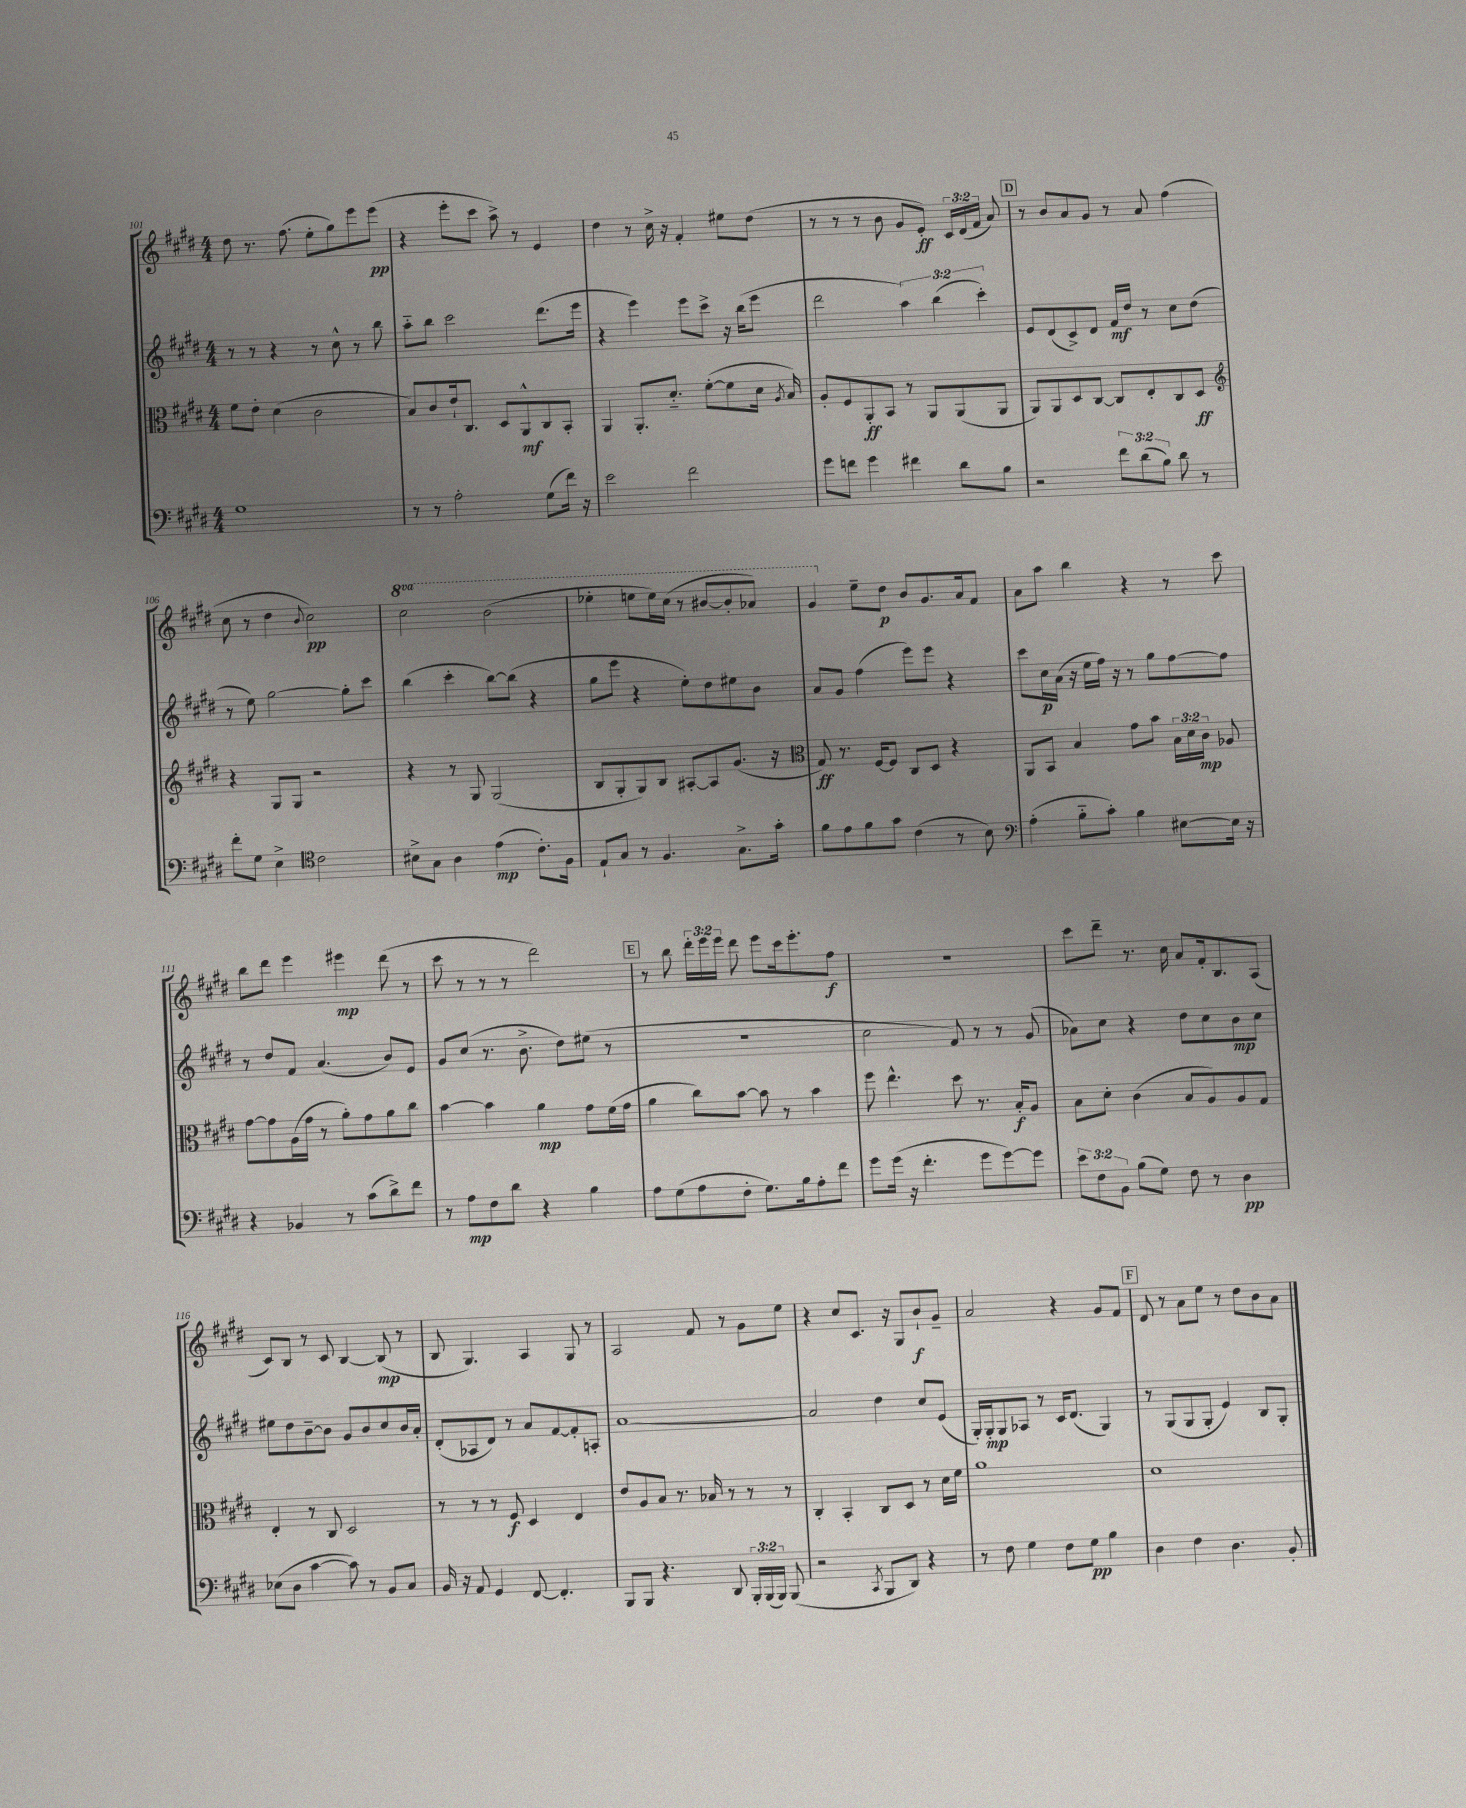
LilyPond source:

<<
\new StaffGroup <<
\new Staff = "s0" {
    \clef treble \key e \major \numericTimeSignature \time 4/4 \override Staff.TupletNumber.text = #tuplet-number::calc-fraction-text \set Staff.ottavationMarkups = #ottavation-simple-ordinals
    \autoBeamOff dis''8 r8. fis''8.( e''8[-. gis''8) e'''8 e'''8]\pp( |
    r4 e'''8[-. cis'''8] a''8->) r8 e'4 |
    dis''4 r8 cis''16-> r16 fis'4-. eis''8[ dis''8]( |
    r8 r8 r8 b'8 gis'8[ e'8]-.\ff) \tuplet 3/2 { cis'16[ dis'16( fis'16] } a'8) |
    \mark \markup { \box "D" } r8 b'8[ a'8 gis'8] r8 a'8 fis''4( |
    cis''8 r8 dis''4 \appoggiatura { b'8 } cis''2\pp) |
    \ottava #1 cis'''2 b''2( |
    ees'''4-. e'''8[ e'''16) cis'''16]( r8 bis''8[~ bis''8-. aes''8]) |
    gis''4 \ottava #0 e''8[-- dis''8]\p b'8[ gis'8. a'16 fis'8] |
    a'8[ a''8] b''4 r4 r8 cis'''8 |
    b''8[ dis'''8] e'''4 eis'''4\mp dis'''8( r8 |
    cis'''8 r8 r8 r8 dis'''2) |
    \mark \markup { \box "E" } r8 b''8 \tuplet 3/2 { dis'''16[-. e'''16 e'''16] } dis'''8 e'''8[ cis'''16 e'''8.-. fis''8]\f |
    R1 |
    cis'''8[ dis'''8]-- r8. cis''16 a'8[ fis'16-. b8. a8]( |
    cis'8[) b8] r8 cis'8 b4~ b8\mp( r8 |
    b8 gis4.) a4 gis8 r8 |
    a2 fis'8 r8 gis'8[ e''8] |
    r4 cis''8[ cis'8.] r16 gis8[ b'8-!\f gis'8]-- |
    a'2 r4 gis'8[ fis'8] |
    \mark \markup { \box "F" } dis'8 r8 a'8[ e''8] r8 dis''8[ b'8 a'8] \bar "|." |
}
\new Staff = "s1" {
    \clef treble \key e \major \numericTimeSignature \time 4/4 \override Staff.TupletNumber.text = #tuplet-number::calc-fraction-text
    \autoBeamOff r8 r8 r4 r8 cis''8-^ r8 b''8 |
    a''8[-_ b''8] cis'''2 dis'''8.[( e'''16] |
    r4 e'''4) e'''8[ cis'''8]-> r16 b''16[( e'''8] |
    dis'''2 \tuplet 3/2 { a''4) b''4( cis'''4-.) } |
    \mark \markup { \box "D" } e'8[ dis'8( cis'8->) dis'8] fis'16[\mf dis''16] r8 cis''8[ dis''8]( |
    r8 e''8) gis''2~ gis''8[-. cis'''8] |
    b''4( cis'''4-. b''8[~) b''8]( r4 |
    gis''8[ e'''8] r4 e''8[-.) dis''8 eis''8 b'8] |
    a'8[ gis'8] fis''4( e'''8[) e'''8] r4 |
    cis'''8[ cis''16\p a'16]( r16 e''16[ fis''16]) r16 r8 gis''8[ fis''8~ fis''8] |
    r8 dis''8[ fis'8] a'4.( b'8[) e'8] |
    gis'8[ cis''8]( r8. b'8.-> dis''8[) eis''8]( r8 |
    \mark \markup { \box "E" } R1 |
    cis''2 fis'8) r8 r8 gis'8( |
    aes'8[) cis''8] r4 dis''8[ cis''8 b'8\mp cis''8] |
    eis''8[ dis''8 b'8~-- b'8] gis'8[ b'8 cis''8 b'16 a'16]-. |
    dis'8[-.( aes8 dis'8]) r8 a'8[ fis'8~ fis'8-. a8]-. |
    a'1~ |
    a'2 dis''4 cis''8[ e'8]( |
    gis16[-.) gis16-.\mp gis8 aes8] r8 cis'16[ dis'8.]( gis4) |
    \mark \markup { \box "F" } r8 gis8[( gis8 gis8]-. e'4) b8[ gis8]-. \bar "|." |
}
\new Staff = "s2" {
    \clef alto \key e \major \numericTimeSignature \time 4/4 \override Staff.TupletNumber.text = #tuplet-number::calc-fraction-text
    \autoBeamOff fis'8[ e'8]-. dis'4( cis'2 |
    b8[) cis'8 e'16-! cis8.] dis8[ a,8-^\mf cis8 b,8]-. |
    a,4 a,8.[-. dis'8.]-_ fis'8[~-.( fis'8 dis'16] \acciaccatura { a8 } b16) |
    a8[-. fis8 a,8-.\ff b,8] r8 a,8[ a,8( a,8] |
    \mark \markup { \box "D" } a,8[) a,8 dis8 cis8]~ cis8[ e8-. cis8 dis8]\ff |
    \clef treble r4 gis8[ gis8] r2 |
    r4 r8 gis8 gis2( |
    b8[ gis8-. gis8) b8] ais8[~-. ais8 gis'8.]( r16 |
    \clef alto gis8\ff) r8. fis16[~ fis8] cis8[ dis8] r4 |
    a,8[ b,8] b4 gis'8[ b'8] \tuplet 3/2 { b16[ dis'16 cis'16]\mp } aes8 |
    gis'8[~ gis'8 a16( gis'16] r8 a'8[-.) gis'8 a'8 cis''8] |
    b'4~ b'4 a'4\mp gis'8[ fis'16( gis'16] |
    \mark \markup { \box "E" } a'4 cis''8[) b'8]~ b'8 r8 b'4 |
    fis''8 e''4.-^ dis''8 r8. b16[-.\f a8] |
    b8[ dis'8]-. cis'4( b8[ a8) a8 gis8] |
    e4-. r8 cis8 dis2 |
    r8 r8 r8 fis8\f dis4 e4 |
    e'8[ a8 b8] r8. bes16 r8 r8 r8 |
    cis4-. b,4-. cis8[ dis8] r8 dis'16[ fis'16] |
    a'1 |
    \mark \markup { \box "F" } dis'1 \bar "|." |
}
\new Staff = "s3" {
    \clef bass \key e \major \numericTimeSignature \time 4/4 \override Staff.TupletNumber.text = #tuplet-number::calc-fraction-text
    \autoBeamOff gis1 |
    r8 r8 a2-. gis8[( fis'16]) r16 |
    e'2 fis'2 |
    gis'8[ f'8] gis'4 fis'4 dis'8[ b8] |
    \mark \markup { \box "D" } r2 \tuplet 3/2 { fis'8[ dis'8( b8]) } dis'8 r8 |
    fis'8[-. gis8] e4-> \clef tenor cis'2 |
    bis8[-> gis8] a4 e'4\mp( cis'8.[-.) fis16] |
    e8[-! gis8] r8 fis4. gis8.[-> gis'16]-. |
    fis'8[ e'8 fis'8 gis'8] cis'4( r8 b8) |
    \clef bass a4-.( b8[-_ cis'8]-.) b4 eis8[~ eis16] r16 |
    r4 bes,4 r8 cis'8[( dis'8->) fis'8] |
    r8 a8[\mp fis8 dis'8] r4 b4 |
    \mark \markup { \box "E" } a8[ gis8( a8 fis8]-. gis8.[) b16 a8-. fis'8] |
    gis'8[ gis'16]( r16 fis'4.-. gis'8[ gis'8~) gis'8] |
    \tuplet 3/2 { e'8[ fis8 b,8] } b8[( gis8]) fis8 r8 dis4\pp |
    ees8[( dis8] cis'4~ cis'8) r8 b,8[ cis8] |
    b,16 r16 a,8 gis,4 fis,8~ fis,4.-. |
    b,,8[ b,,8] r4. dis,8 \tuplet 3/2 { b,,16[-. b,,16( b,,16]) } b,,8( |
    r2 \acciaccatura { cis,8 } b,,8[ dis,8]) r4 |
    r8 fis8 gis4 fis8[ gis8]\pp b4 |
    \mark \markup { \box "F" } dis4 fis4 dis4. b,8-. \bar "|." |
}
>>
>>
\layout { \context { \Score currentBarNumber = #101 } }
